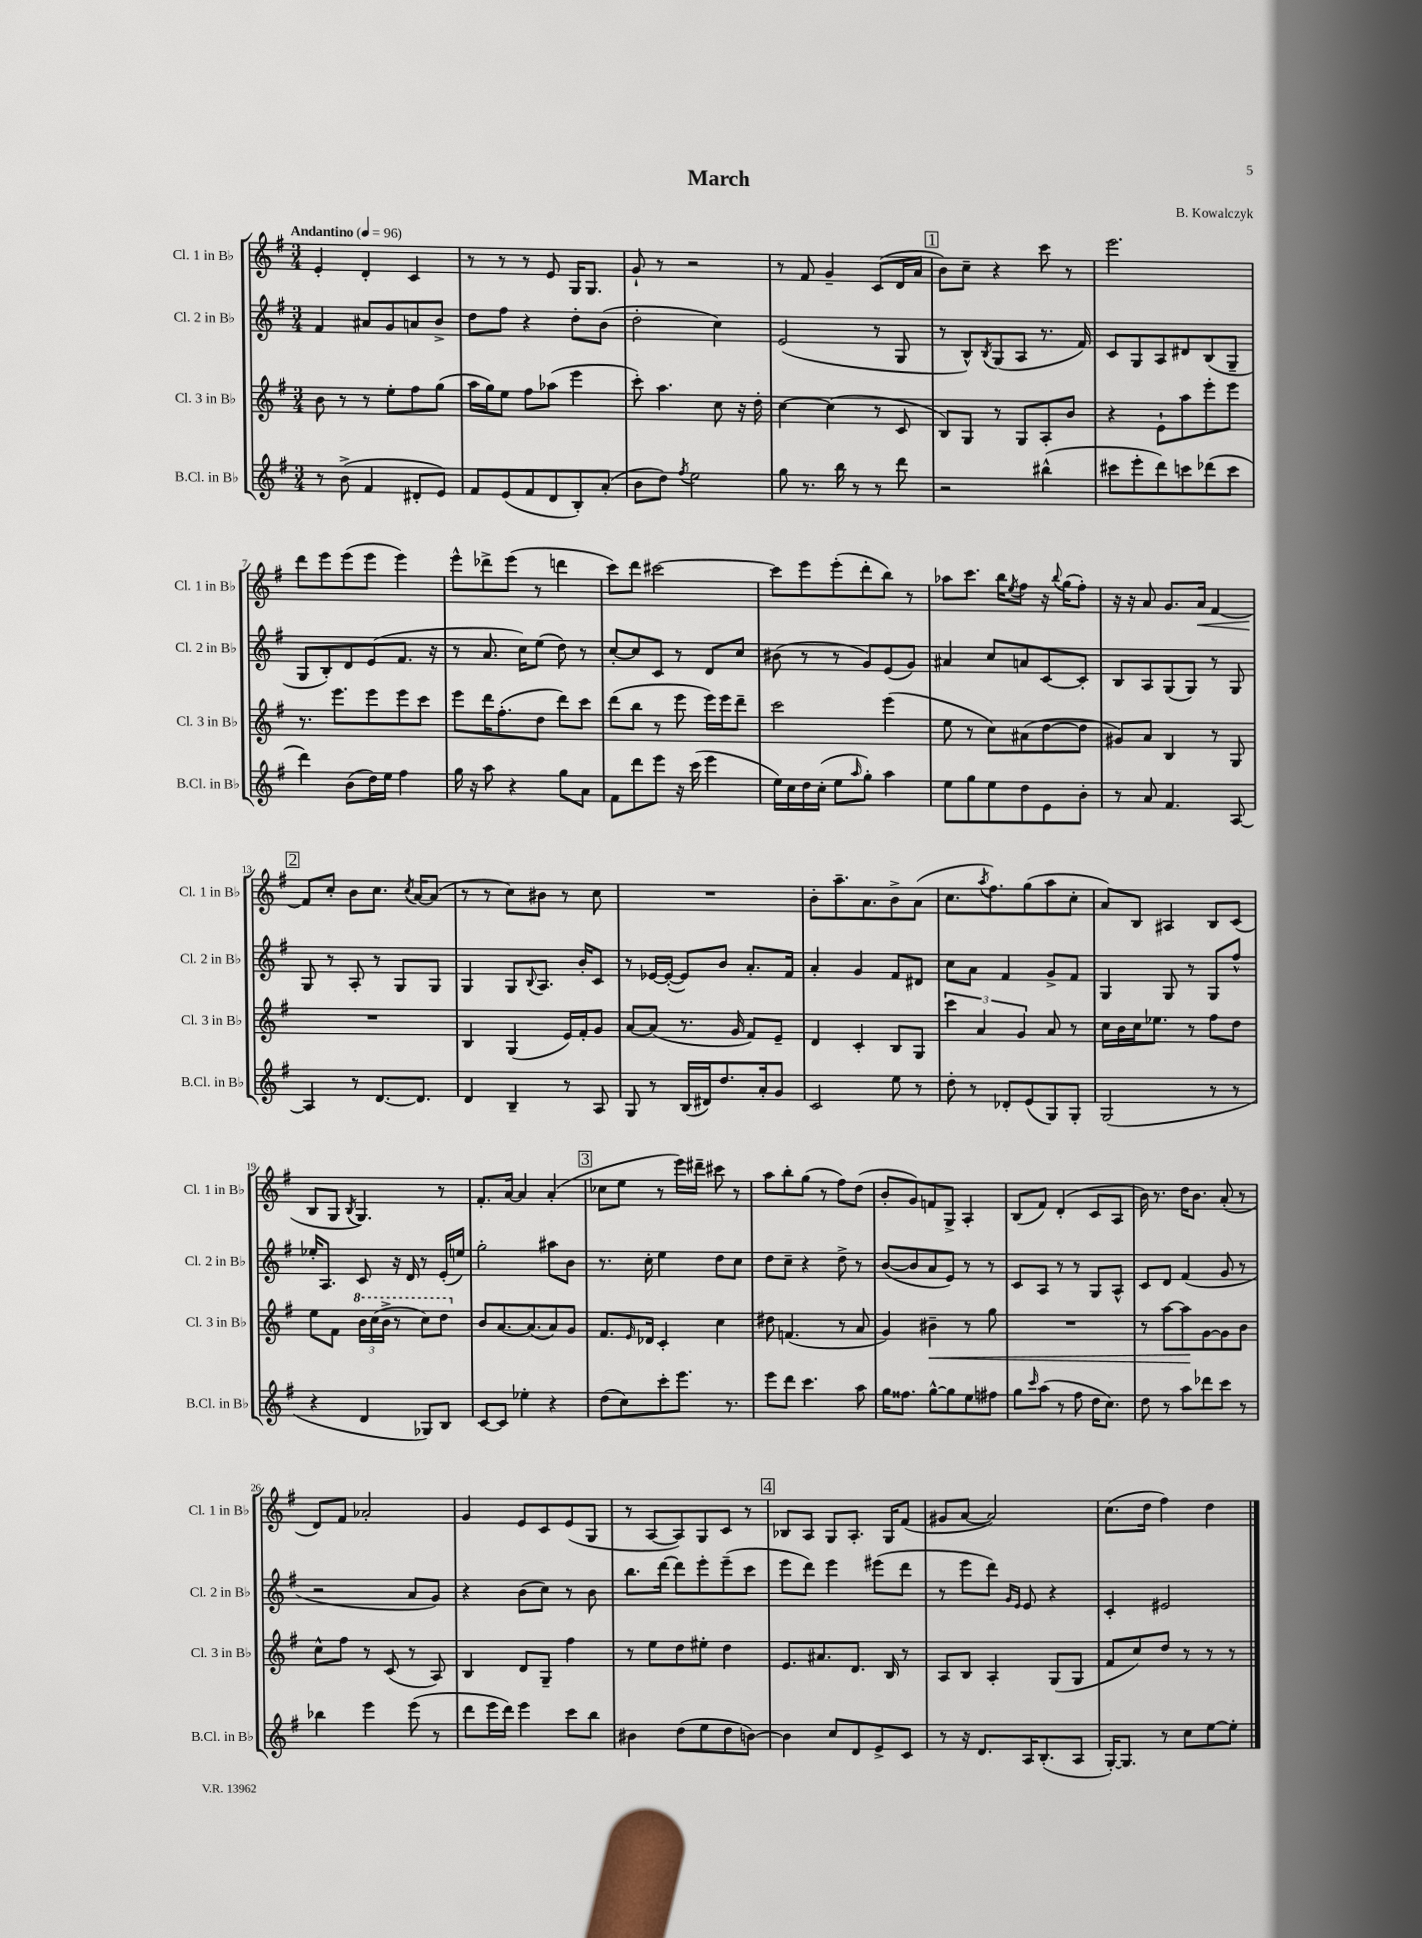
\header { title = "March" composer = "B. Kowalczyk" }
<<
\new StaffGroup <<
\new Staff = "s0" \with { instrumentName = "Cl. 1 in Bb" shortInstrumentName = "Cl. 1 in Bb" } {
    \clef treble \key g \major \numericTimeSignature \time 3/4 \tempo "Andantino" 4 = 96
    e'4-. d'4-. c'4 |
    r8 r8 r8 e'8 g16 g8. |
    g'8-! r8 r2 |
    r8 fis'8 g'4-- c'8( d'16 a'16 |
    \mark \markup { \box "1" } b'8) c''8-- r4 c'''8 r8 |
    e'''2. |
    d'''8 e'''8 e'''8( e'''8 e'''4) |
    e'''8-^ des'''8-> e'''8( r8 d'''4 |
    c'''8) d'''8 cis'''2~ |
    cis'''8 e'''8 e'''8-.( d'''8-. b''8) r8 |
    aes''8 c'''8. b''16 \acciaccatura { e''8 } fis''8 r16 \appoggiatura { b''8 } g''16( fis''8-.) |
    r16 r16 a'8 g'8. a'16\< fis'4~ |
    \mark \markup { \box "2" } fis'8\! c''8-. b'8 c''8. \acciaccatura { c''8 } a'16~ a'8( |
    r8 r8 c''8) bis'8 r8 c''8 |
    R2. |
    b'8-. a''8.-- a'8. b'8-> a'8( |
    c''8. \acciaccatura { a''8 } fis''8.) g''8( a''8 c''8-. |
    a'8) b8 ais4 b8 c'8( |
    b8 g8 \acciaccatura { b8 } g4.) r8 |
    fis'8.-. a'16~ a'4 a'4-.( |
    \mark \markup { \box "3" } ces''8 e''8 r8 e'''16) dis'''16-- cis'''8 r8 |
    a''8 b''8-. g''8( r8 fis''8) d''8( |
    b'8-. g'8) f'8 g8-> a4-. |
    b8( fis'8) d'4-.( c'8 a8 |
    b'16) r8. d''16 b'8. a'8-.( r8 |
    d'8) fis'8 aes'2-. |
    g'4 e'8 c'8 e'8( g8 |
    r8 a8~ a8) g8 c'8 r8 |
    \mark \markup { \box "4" } bes8 a8 g8 a8.-. g16 fis'8( |
    gis'8 a'8~ a'2) |
    c''8.( d''16 fis''4) d''4 \bar "|." |
}
\new Staff = "s1" \with { instrumentName = "Cl. 2 in Bb" shortInstrumentName = "Cl. 2 in Bb" } {
    \clef treble \key g \major \numericTimeSignature \time 3/4
    fis'4 ais'8 g'8 a'8 b'8-> |
    d''8 fis''8 r4 d''8-. b'8( |
    d''2-. c''4) |
    e'2( r8 g8 |
    \mark \markup { \box "1" } r8 b8-^) \acciaccatura { b8 } g8( a8 r8. fis'16) |
    c'8 g8 a8 dis'8 b8( g8-- |
    g8 b8-.) d'8 e'8( fis'8. r16 |
    r8 a'8. c''16) e''8( d''8) r8 |
    c''8~-. c''8 c'8 r8 d'8 c''8 |
    bis'8( r8 r8 g'8) e'8( g'8) |
    ais'4 c''8 a'8 c'8~ c'8-. |
    b8 a8 g8( g8) r8 g8 |
    \mark \markup { \box "2" } g8 r8 a8-. r8 g8 g8 |
    g4 g8 \appoggiatura { b8 } a8. b'16-. c'8 |
    r8 ees'16~ ees'16~-.( ees'8) b'8 a'8.-. fis'16 |
    a'4-. g'4 fis'8 dis'8 |
    c''8 a'8 fis'4 g'8-> fis'8 |
    g4 g8 r8 g8 fis''8-^ |
    ees''16-. a8. c'8 r16 d'16 r8 e'16-.( e''16) |
    g''2-. ais''8 b'8 |
    \mark \markup { \box "3" } r8. c''16-. e''4 d''8 c''8 |
    d''8 c''8-- r4 d''8-> r8 |
    b'8~( b'8 a'8 e'8) r8 r8 |
    c'8 a8 r8 r8 g8 a8-^ |
    c'8 d'8 fis'4( g'8 r8 |
    r2 a'8 g'8) |
    r4 b'8( c''8) r8 b'8 |
    b''8. d'''16~ d'''8 e'''8-. e'''8--( c'''8 |
    \mark \markup { \box "4" } e'''8 d'''8) e'''4 eis'''8( d'''8 |
    r8 e'''8 d'''8) \grace { g'16 e'16 } e'8 r4 |
    c'4-. eis'2 \bar "|." |
}
\new Staff = "s2" \with { instrumentName = "Cl. 3 in Bb" shortInstrumentName = "Cl. 3 in Bb" } {
    \clef treble \key g \major \numericTimeSignature \time 3/4
    b'8 r8 r8 e''8-. fis''8 g''8( |
    a''16 g''16) e''8 fis''8 aes''8( e'''4 |
    c'''8-.) a''4. c''8 r16 d''16-. |
    c''4~ c''4( r8 c'8 |
    \mark \markup { \box "1" } b8) g8 r8 g8 a8-. b'8 |
    r4 e'8-! a''8 e'''8-. e'''8 |
    r8. e'''8. e'''8 e'''8 c'''8 |
    e'''8 d'''16 fis''8.-.( d''8 d'''8) c'''8 |
    d'''8( b''8 r8 e'''8 e'''16) e'''16 d'''8-- |
    c'''2 e'''4( |
    e''8 r8 c''8) ais'8( d''8~ d''8 |
    gis'8) a'8 b4 r8 g8 |
    \mark \markup { \box "2" } R2. |
    b4 g4( e'16) fis'16-. g'8 |
    a'8~ a'8( r8. g'16 fis'8) e'8-- |
    d'4 c'4-. b8 g8 |
    \tuplet 3/2 { c'''4 a'4 g'4 } a'8 r8 |
    c''16 b'16 c''16 ees''8. r8 fis''8 d''8 |
    e''8 fis'8 \tuplet 3/2 { \ottava #1 b''16 c'''16( b''16-> } r8 c'''8) d'''8 \ottava #0 |
    b'8 a'8.~ a'8.( a'8) g'8 |
    \mark \markup { \box "3" } fis'8. \grace { e'16 } des'16 c'4-. c''4 |
    dis''8 f'4.( r8 a'8 |
    g'4) bis'4--\< r8 g''8 |
    R2. |
    r8 a''8~ a''8\! g'8~ g'8 b'8 |
    c''8-^ fis''8 r8 c'8( r8 a8) |
    b4 d'8 g8-- fis''4 |
    r8 e''8 d''8 eis''8-. d''4 |
    \mark \markup { \box "4" } e'8. ais'8. d'8. b16 r8 |
    a8 b8 a4-. g8( g8 |
    fis'8 c''8) d''8 r8 r8 r8 \bar "|." |
}
\new Staff = "s3" \with { instrumentName = "B.Cl. in Bb" shortInstrumentName = "B.Cl. in Bb" } {
    \clef treble \key g \major \numericTimeSignature \time 3/4
    r8 b'8->( fis'4 dis'8-. e'8) |
    fis'8 e'8( fis'8 d'8 b8-.) a'8-.( |
    b'8 d''8) \acciaccatura { fis''8 } e''2 |
    g''8 r8. b''16 r8 r8 d'''8 |
    \mark \markup { \box "1" } r2 bis''4-^( |
    cis'''8 e'''8-. d'''8) c'''8 des'''8( c'''8 |
    d'''4) b'8( d''16) e''16 fis''4 |
    g''16 r16 a''8 r4 g''8 a'8 |
    fis'8 d'''8 e'''8 r16 c'''16( e'''4 |
    e''16) c''16 d''16 c''16-.( e''8 \grace { a''16 } g''8-.) a''4 |
    e''8 g''8 e''8 d''8 e'8 b'8-. |
    r8 a'8 fis'4. a8~ |
    \mark \markup { \box "2" } a4 r8 d'8.~ d'8. |
    d'4 b4-- r8 a8 |
    g8 r8 b16( dis'16) d''8. a'16-. g'8 |
    c'2 e''8 r8 |
    d''8-. r8 des'8-. e'8( g8) g8-. |
    g2( r8 r8 |
    r4 d'4 ges8) b8 |
    c'8~ c'8 ees''4-. r4 |
    \mark \markup { \box "3" } d''8( c''8) c'''8-. e'''8. r8. |
    e'''8 d'''8 c'''4. a''8 |
    g''16 fisis''8. g''8~-^ g''8 e''8 fis''8 |
    g''8 \grace { c'''16 } a''8( r8 fis''8 d''16 c''8.) |
    d''8 r8 a''8 des'''8 c'''8 r8 |
    bes''4 e'''4 e'''8( r8 |
    d'''8 e'''16 d'''16) e'''4 c'''8 b''8 |
    bis'4 d''8( e''8 d''8 b'8~) |
    \mark \markup { \box "4" } b'4 c''8 d'8 e'8-> c'8 |
    r8 r16 d'8. a16 b8.-.( a8 |
    g16~-.) g8. r8 c''8 e''8~ e''8-. \bar "|." |
}
>>
>>
